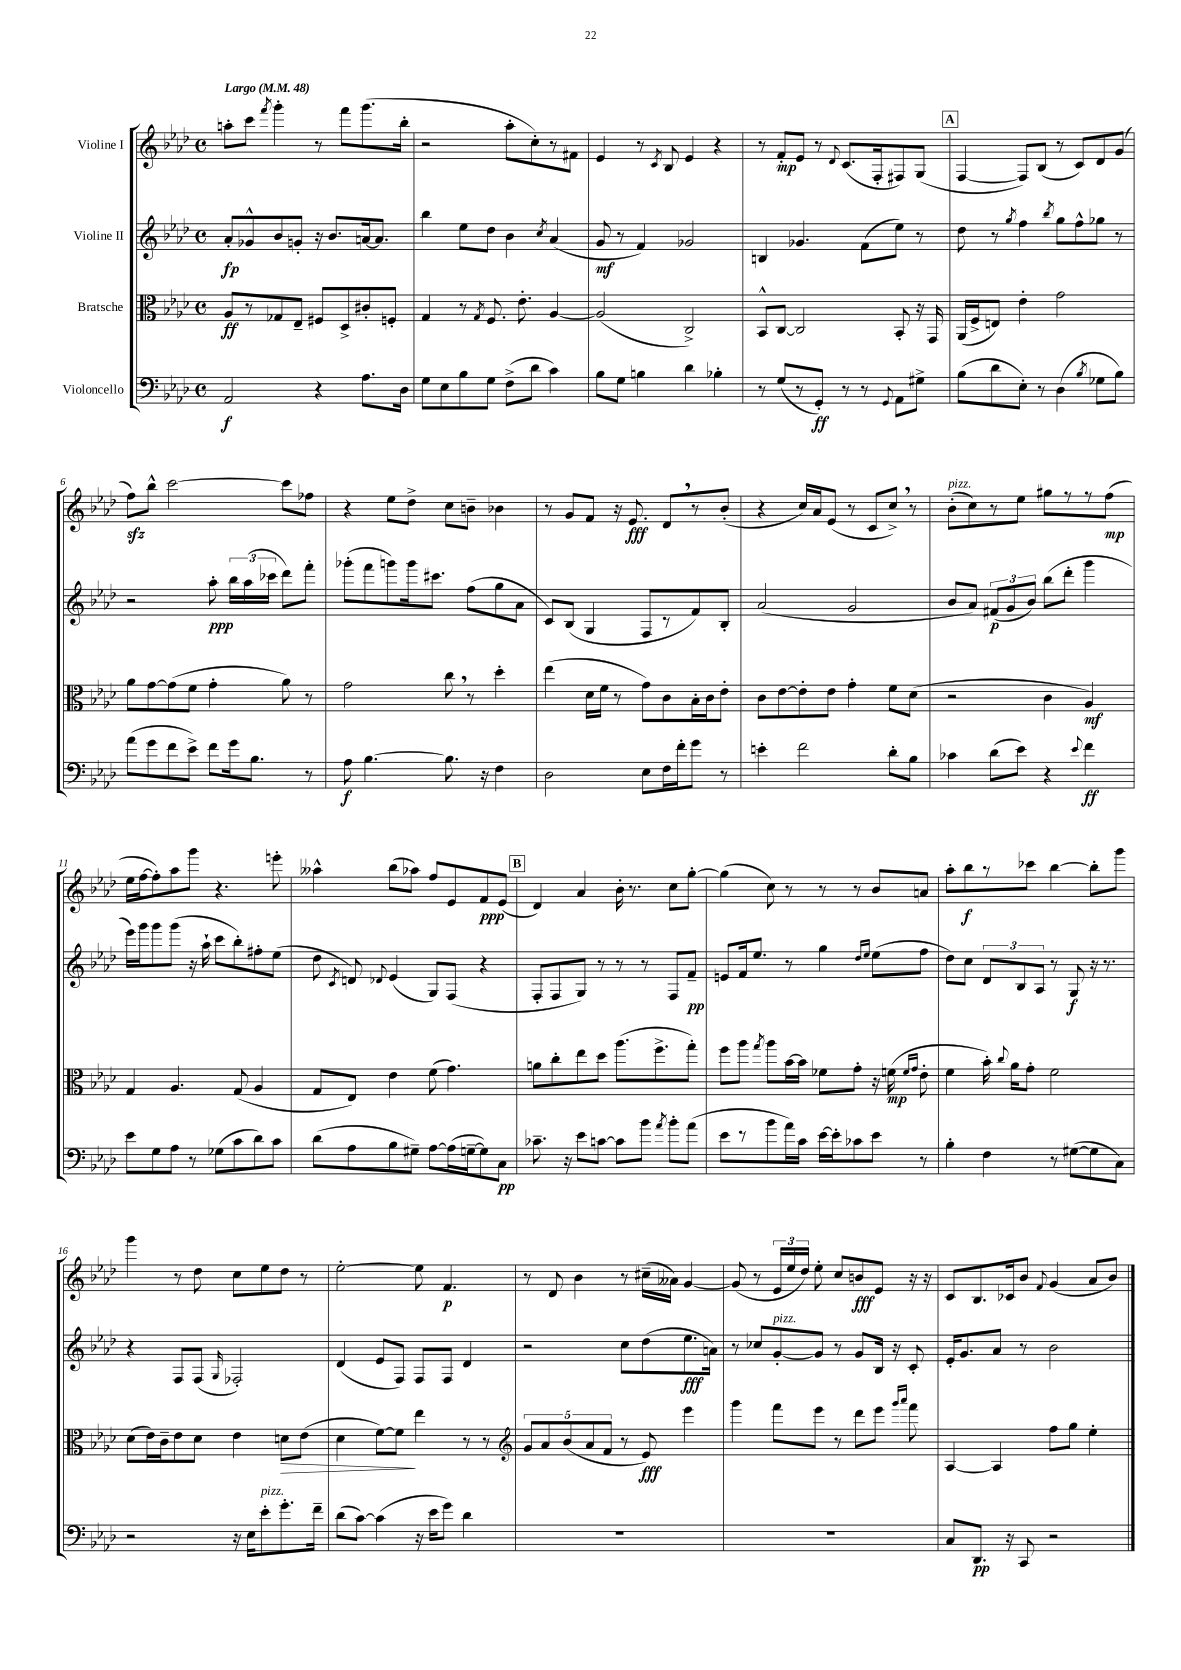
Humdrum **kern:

**kern	**kern	**kern	**kern
*staff4	*staff3	*staff2	*staff1
*clefF4	*clefC3	*clefG2	*clefG2
*k[b-e-a-d-]	*k[b-e-a-d-]	*k[b-e-a-d-]	*k[b-e-a-d-]
*M4/4	*M4/4	*M4/4	*M4/4
*met(c)	*met(c)	*met(c)	*met(c)
*MM48	*MM48	*MM48	*MM48
2AA-	8A-	8a-'	8aa'
.	8r	8g-^^	8ccc
.	.	.	8qfff
.	8G-	8b-	4ggg'
.	8E-~	8g'	.
4r	8F#	16r	8r
.	.	8.b-	.
.	8D-^	.	8fff
8.A-	8c#'	[16a	(8.ggg
.	.	8.a]	.
.	8F'	.	.
16D-	.	.	16bb-'
=	=	=	=
8G	4G	4bb-	2r
8E-	.	.	.
8B-	8r	8ee-	.
.	8qG	.	.
8G	8.F	8dd-	.
(8F^	.	4b-	8aa-'
.	8.e-'	.	.
8d-	.	.	8cc')
.	.	8qcc	.
4c)	[4A-	(4a-	8r
.	.	.	8f#
=	=	=	=
8B-	(2A-]	8g	4e-
8G	.	8r	.
4B	.	4f)	8r
.	.	.	8qc
.	.	.	8B-
4d-	2C^)	2g-	4e-
4B-'	.	.	4r
=	=	=	=
8r	8BB-^^	4B	8r
(8G	[8C	.	8f'
8r	2C]	4.g-	8e-
8GG')	.	.	8r
.	.	.	8qqd-
8r	.	.	(8.c
8r	.	(8f	.
.	.	.	16F'
8qqGG	.	.	.
8AA-	8BB-'	8ee-)	8F#)
8G#^	16r	8r	(8G
.	16GG	.	.
=	=	=	=
(8B-	(16AA-	8dd-	[4F
.	16F^	.	.
8d-	8E)	8r	.
.	.	8qgg	.
8E-')	4e-'	4ff	8F])
8r	.	.	(8B-
.	.	8qbb-	.
(4D-	2g	8gg	8r
.	.	8ff^^	8c)
8qB-	.	.	.
8G-	.	8gg-	8d-
8B-)	.	8r	(8g
=	=	=	=
(8a-	8a-	2r	8ff)
8g	[8g	.	8bb-^^
8f	(8g]	.	[2ccc
8e-^)	8f	.	.
8f	4g'	8aa-'	.
16g	.	24bb-	.
.	.	(24aa-	.
8.B-	.	.	.
.	.	24ccc-	.
.	8a-)	8ddd-)	8ccc]
8r	8r	8fff'	8ff-
=	=	=	=
8A-	2g	(8ggg-'	4r
[4.B-	.	8fff	.
.	.	8ggg)	8ee-
.	.	16ggg	8dd-^
.	.	8.ccc#	.
8.B-]	8cc	.	8cc
.	8r	(8ff	8b~
16r	.	.	.
4F	4dd-'	8gg	4b-
.	.	8a-	.
=	=	=	=
2D-	(4ee-	8c)	8r
.	.	(8B-	8g
.	16d-	4G	8f
.	16f	.	.
.	8r	.	16r
.	.	.	8.e-
8E-	8g)	8F	.
16F	8c	8r	8d-
16f'	.	.	.
8g	16B-'	8f)	8r
.	16c	.	.
8r	8e-'	8B-'	(8b-'
=	=	=	=
4e'	8c	(2a-	4r
.	[8e-	.	.
2f	8e-']	.	16cc)
.	.	.	16a-
.	8e-	.	(8e-
.	4g'	2g	8r
.	.	.	8c
8d-'	8f	.	8cc^)
8B-	(8d-	.	8r
=	=	=	=
4c-	2r	8b-	(8b-'
.	.	8a-)	8cc)
(8d-	.	(12f#	8r
.	.	12g	.
8e-)	.	.	8ee-
.	.	12b-)	.
4r	4c	(8bb-	8gg#
.	.	8ddd-'	8r
8qqe-	.	.	.
4f	4A-)	4ggg	8r
.	.	.	(8ff
=	=	=	=
8e-	4G	16eee-)	16ee-
.	.	16ggg	[16ff
8G	.	8ggg	8ff'])
8A-	4.A-	(8ggg	8aa-
8r	.	16r	8ggg
.	.	16aa-`	.
(8G-	.	8ccc	4.r
8c	(8G	8bb-')	.
8d-)	4A-	8ff#'	.
8c	.	(8ee-	8eee'
=	=	=	=
(8d-	8G	8dd-	4aa--^^
.	.	8qc	.
8A-	8E-)	8d)	.
.	.	8qqd-	.
8B-	4e-	(4e-	(8bb-
8G#~)	.	.	8aa-)
[8A-	(8f	8G)	8ff
(16A-]	4.g)	(8F	8e-
[16G~	.	.	.
8G])	.	4r	8f
8C	.	.	(8e-
=	=	=	=
8.c-~	8a	8F'	4d-)
.	8cc'	8F	.
16r	.	.	.
8e-	8ee-	8G)	4a-
[8c	8dd-	8r	.
8c]	(8.aa-	8r	16b-'
.	.	.	8.r
8b-	.	8r	.
.	8.ff^	.	.
8qa-	.	.	.
8b-'	.	8F	8cc
(8a-	8gg')	8f~	[8gg'
=	=	=	=
8e-	8ff	8e	(4gg]
8r	8aa-	16f	.
.	.	8.ee-	.
.	8qgg	.	.
8b-	8aa-	.	8cc)
16a-)	[16b-	8r	8r
16c	16b-]	.	.
[16e-	8f-	4gg	8r
16e-']	.	.	.
8c-	8g'	.	8r
.	.	16qqdd-	.
.	.	16qqee-	.
8e-	16r	(8ee-	8b-
.	(16f	.	.
.	16qqf	.	.
.	16qqg	.	.
8r	8e-'	8ff	8a
=	=	=	=
4B-'	4f	8dd-)	8aa-'
.	.	8cc	8bb-
4F	16b-')	12d-	8r
.	8qqcc	.	.
.	16a-	.	.
.	.	12B-	.
.	8g'	.	8ccc-
.	.	12A-	.
8r	2f	8r	[4bb-
([8G#	.	8G	.
8G#]	.	16r	8bb-']
.	.	8.r	.
8C)	.	.	8ggg
=	=	=	=
2r	(8d-	4r	4ggg
.	16e-)	.	.
.	16c~	.	.
.	8e-	8F	8r
.	8d-	(8F	8dd-
.	.	16qqG	.
16r	4e-	2F-')	8cc
16E-	.	.	.
8e-'	.	.	8ee-
8.g'	8d	.	8dd-
.	(8e-	.	8r
16f~	.	.	.
=	=	=	=
(8d-	4d-	(4d-	[2ee-'
[8c)	.	.	.
(4c]	[8f)	8e-	.
.	8f]	8F)	.
16r	4ee-	8F	8ee-]
16e-	.	.	.
8g)	.	8F	4.f
4d-	8r	4d-	.
.	8r	.	.
=	=	=	=
*	*clefG2	*	*
1r	10g	2r	8r
.	10a-	.	.
.	.	.	8d-
.	(10b-	.	.
.	.	.	4b-
.	10a-	.	.
.	10f	.	.
.	8r	8cc	8r
.	8e-)	(8dd-	(16cc#~
.	.	.	16a--)
.	4eee-	8.ee-	[4g
.	.	16a)	.
=	=	=	=
1r	4ggg	8r	(8g]
.	.	8cc-	8r
.	8fff	[8g'	24e-
.	.	.	24ee-
.	.	.	24dd-)
.	8eee-	8g]	8ee-'
.	8r	8r	8cc
.	8ddd-	8g	8b
.	8eee-	16B-	8e-
.	.	16r	.
.	16qqggg	.	.
.	16qqaaa-	.	.
.	8fff	8c'	16r
.	.	.	16r
=	=	=	=
8C	[4A-	16e-'	8c
.	.	8.g	.
8.DD-	.	.	8.B-
.	4A-]	8a-	.
16r	.	.	16c-
8CC	.	8r	8b-
.	.	.	8qqf
2r	8ff	2b-	(4g
.	8gg	.	.
.	4ee-'	.	8a-
.	.	.	8b-)
==	==	==	==
*-	*-	*-	*-
